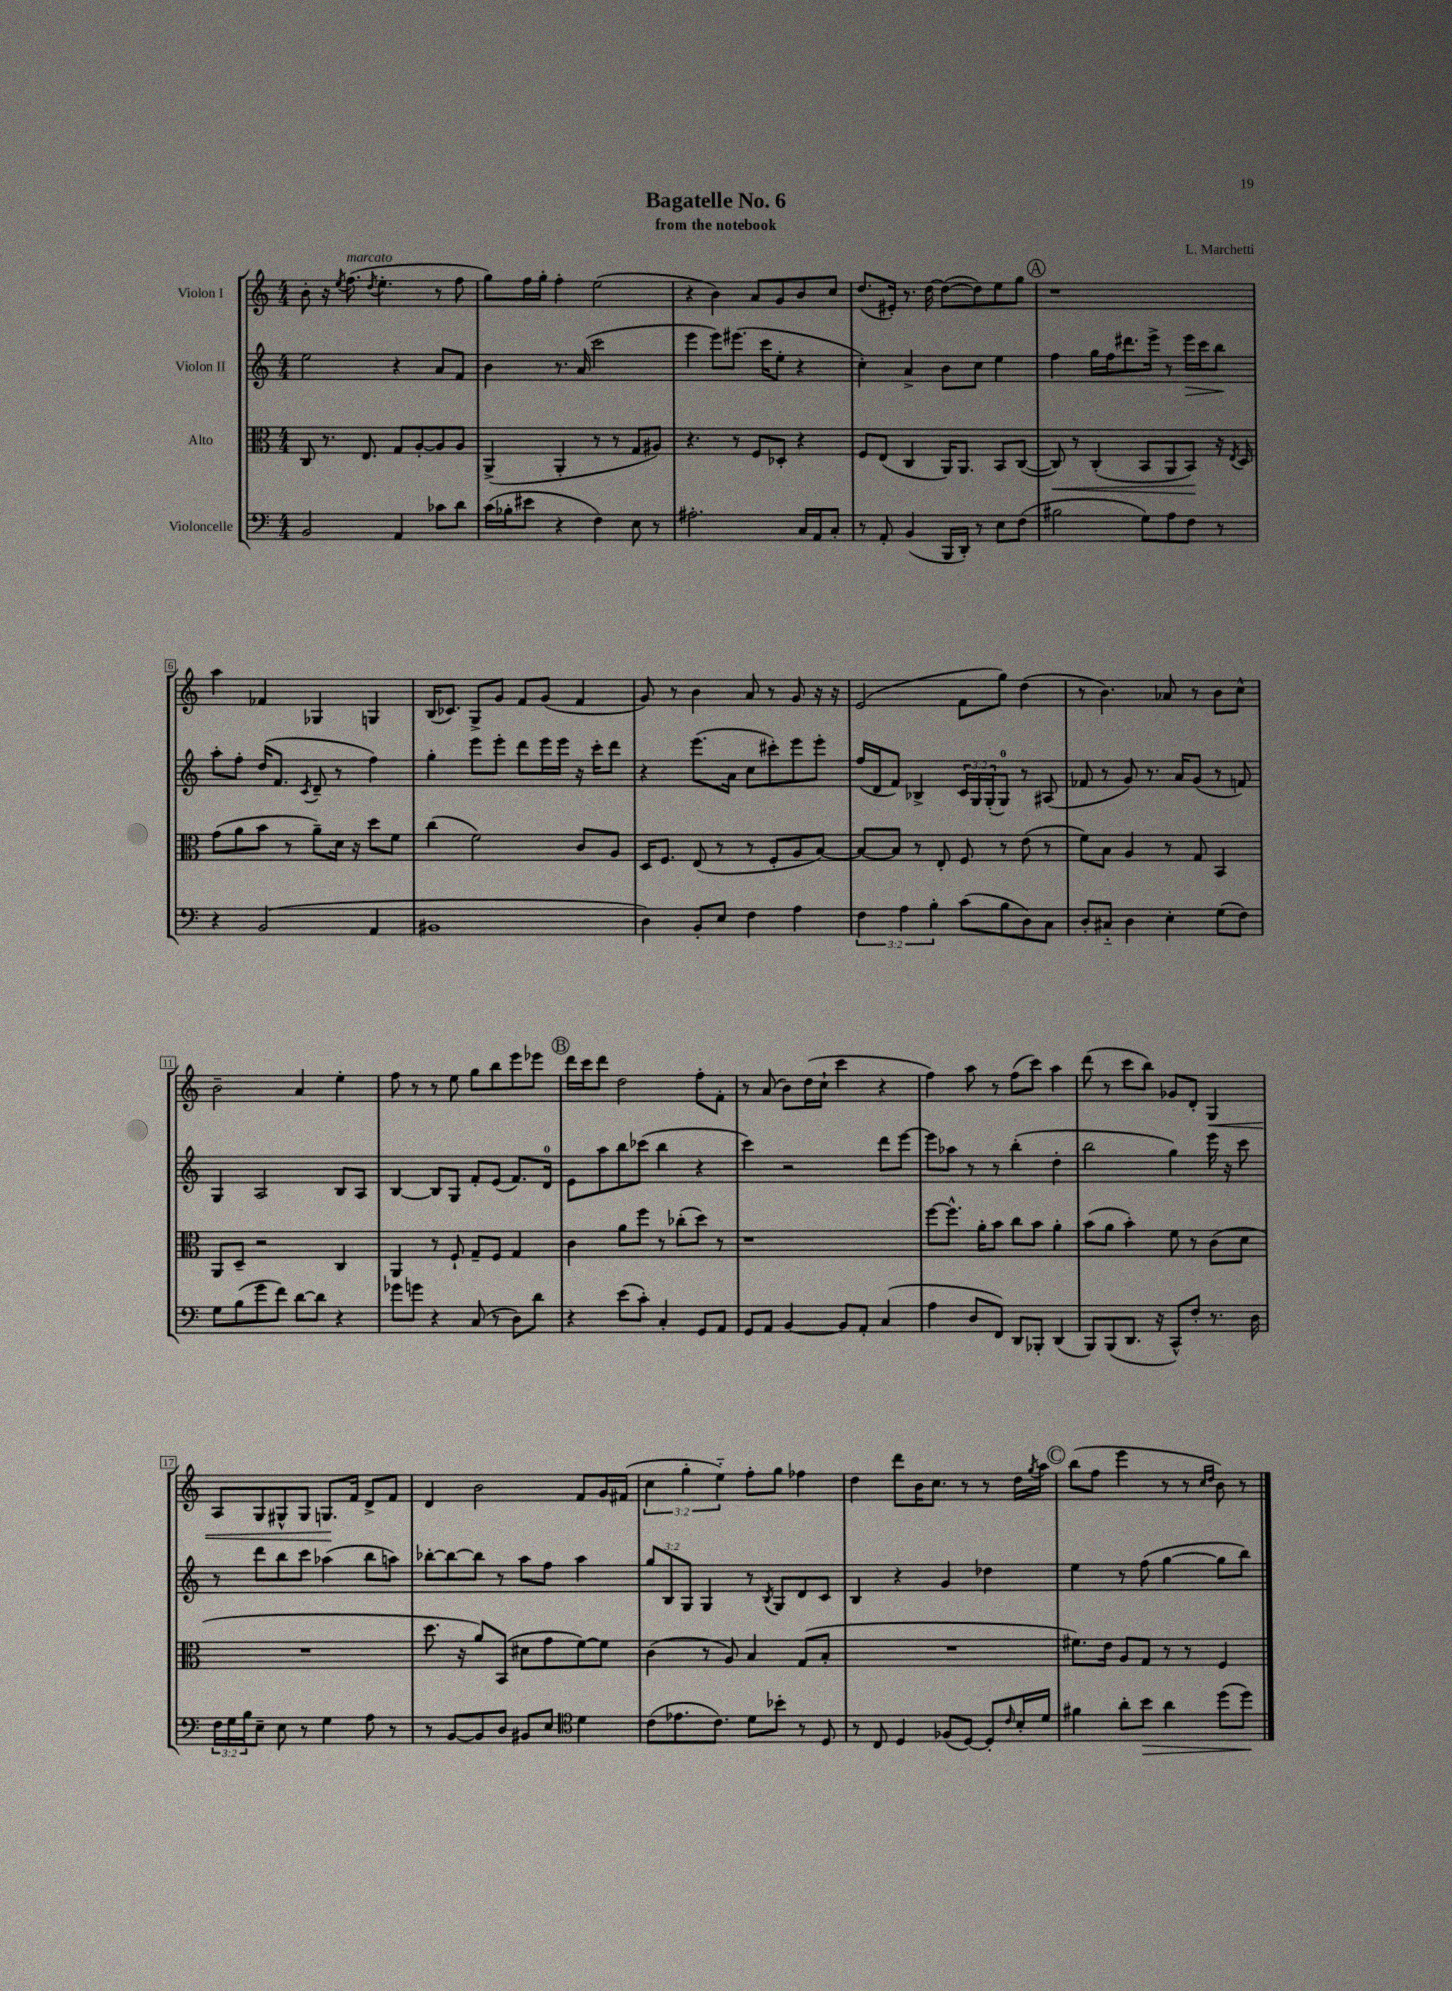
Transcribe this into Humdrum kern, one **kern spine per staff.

**kern	**kern	**kern	**kern
*staff4	*staff3	*staff2	*staff1
*clefF4	*clefC3	*clefG2	*clefG2
*k[]	*k[]	*k[]	*k[]
*M4/4	*M4/4	*M4/4	*M4/4
2BB	8C	2ee	8b'
.	8.r	.	16r
.	.	.	8qee
.	.	.	(8.ff
.	8.E	.	.
.	.	.	8qdd
.	.	.	4.ee'
4AA	8G	4r	.
.	[8A'	.	.
8c-	8A]	8a	8r
8d	8A	8f	8ff
=	=	=	=
(16c	(4AA^	4b	8gg)
16B-'	.	.	.
8e#	.	.	16ff
.	.	.	16gg'
4r	4AA'	8.r	4ff'
.	.	(16a	.
4F)	8r	2ccc	(2ee
.	8r	.	.
8E	8G	.	.
8r	8A#)	.	.
=	=	=	=
2.A#'	4.r	4eee	4r
.	.	8eee)	4b)
.	8r	(8.eee#	.
.	8F	.	8a
.	.	16ccc	.
.	8D-'	8ee'	8g
16C	4r	4r	8b
16AA	.	.	.
8C'	.	.	8cc
=	=	=	=
8r	8F	4cc')	(8.dd
8AA'	(8E	.	.
.	.	.	16e#')
(4BB	4C	4a^	8.r
.	.	.	[16dd
16BBB	16AA)	8b	(8dd_
16DD')	8.AA	.	.
8r	.	8cc	8dd])
8E	8BB	4ee	8ee
(8F	([8C	.	8gg
=	=	=	=
2B#	8C])	4ff	1r
.	8r	.	.
.	(4C'	16gg	.
.	.	16ff	.
.	.	8.ddd#	.
8G)	8BB	.	.
.	.	16eee^	.
8A	8AA	8r	.
8F	8BB)	16eee	.
.	.	16ccc	.
8r	16r	8bb	.
.	8qE	.	.
.	16D	.	.
=	=	=	=
4r	(8g	8aa'	4aa
.	8a	8ff'	.
(2BB	8b	(16dd	4f-
.	.	8.f	.
.	8r	.	.
.	.	8qc	.
.	8a~)	8d~	4G-
.	16d	8r	.
.	16r	.	.
4AA	8dd	4ff)	4G
.	8f	.	.
=	=	=	=
1BB#	(4cc	4gg'	(16B
.	.	.	8.c-)
.	2f)	8eee	8G^
.	.	8eee'	8g
.	.	8ddd	8f
.	.	16eee	(8g
.	.	16eee	.
.	8c	16r	4f
.	.	16ccc'	.
.	8A	8ddd	.
=	=	=	=
4D)	16D	4r	8g)
.	8.F	.	.
.	.	.	8r
8BB'	(8E	(8.eee	4b
8E	8r	.	.
.	.	16a	.
4F	8r	8cc	8a
.	8F'	8ccc#')	8r
4A	8A	8eee	8g
.	[8B)	8eee'	16r
.	.	.	16r
=	=	=	=
6F	8B_	(16ff	(2e
.	.	16d	.
.	8B]	8f)	.
6A	.	.	.
.	8r	4B-^	.
6B'	.	.	.
.	8E'	.	.
(8c	8F	24c	8f
.	.	24G	.
.	.	(24G'	.
8B	8r	8G)	8gg)
8D)	(8e	8r	(4dd
8C	8r	(8A#	.
=	=	=	=
8D'	8f)	8f-	8r
8C#'~	8B	8r	4.b)
4D	4A	8g)	.
.	.	8.r	.
4E'	8r	.	8a-
.	.	16a	.
.	8G	(8g	8r
(8G	4BB	8r	8b
8F)	.	8f)	8cc^^
=	=	=	=
8G	8AA	4G	2b~
(8B	8D~	.	.
8g	2r	2A	.
8f)	.	.	.
[8d	.	.	4a
8d]	.	.	.
4r	4C	8B	4ee'
.	.	8A	.
=	=	=	=
8g-	4AA	[4B	8ff
8g	.	.	8r
4r	8r	8B]	8r
.	8F`	8G	8ee
(8C	8G~	8f'	8gg
8r	8F	(8e	8bb
8D)	4G	8.f)	8eee
8d	.	.	8eee-
.	.	16d	.
=	=	=	=
4r	4c	8e	16ddd
.	.	.	16ccc
.	.	8aa	8ddd
(8e	8a	8bb	2dd
8c')	8ff	(8ccc-	.
4C'	8r	4bb	.
.	(8cc-'	.	.
8GG	8dd)	4r	8ff'
8AA	8r	.	8f'
=	=	=	=
8GG	1r	4ccc)	8r
8AA	.	.	(8a
[4BB	.	2r	8b)
.	.	.	(16dd
.	.	.	16cc`
8BB]	.	.	4ccc
8AA'	.	.	.
(4C	.	8ddd	4r
.	.	[8eee	.
=	=	=	=
4A	[8ff	8eee]	4ff)
.	8.ff^^]	8aa-	.
8D	.	8r	8aa
.	16a'	.	.
8FF)	8b	8r	8r
8DD	8cc	(4bb'	(8ff
8BBB-'	8b	.	8ccc)
(4DD	4a'	4dd'	4aa
=	=	=	=
8BBB)	(8b	2bb	(8ddd
(8BBB	8a	.	8r
8.DD	4b')	.	8ccc
.	.	.	8bb)
16r	.	.	.
8CC^^)	8f	4gg)	8g-
8F'	8r	.	8d'
8.r	(8c	16eee	4G
.	.	16r	.
.	8d	8ccc	.
16D	.	.	.
=	=	=	=
24F	1r	8r	8A
24G	.	.	.
24B	.	.	.
8E~	.	8ddd	8G
8E	.	8bb	8G#^^
8r	.	8ccc	8G#
4G	.	(4aa-	8.G
.	.	.	16f
8A	.	8bb	8d^
8r	.	8aa)	8f
=	=	=	=
8r	8.dd	[8bb-'	4d
[8BB	.	8bb-_	.
.	16r	.	.
8BB]	8a)	8bb-]	2b
8D	(8BB	8r	.
8BB#	8d#	8aa	.
8E	8g	8ff	.
*clefC4	*	*	*
4d	[8f)	4aa	8f
.	8f]	.	16g
.	.	.	(16f#
=	=	=	=
(8c	(4c	12gg	6cc
.	.	12B	.
8.e-	.	.	.
.	.	12G	6gg'
.	8r	4G	.
8.c)	.	.	.
.	.	.	6ee'~)
.	8A)	.	.
8d	4B	8r	8ff'
.	.	8qB	.
8b-'	.	8G	8gg
8r	(8G	8d	4ff-
8D	8B'	8c	.
=	=	=	=
8r	1r	4B	4dd
8C	.	.	.
4D	.	4r	8ddd
.	.	.	16b
.	.	.	8.cc
(8F-	.	4g	.
[8D)	.	.	8r
8D']	.	4dd-	8r
16qqc	.	.	.
16B'	.	.	16dd
.	.	.	8qgg
16d	.	.	16aa
=	=	=	=
4f#	8.f#)	4ee	(8bb
.	.	.	8ff
.	16e	.	.
8a'	8A	8r	4eee
8b	8G	(8ff	.
4a	8r	[4gg	8r
.	8r	.	8r
.	.	.	16qqcc
.	.	.	16qqdd
(8dd	4F	8gg]	8b)
8dd)	.	8bb)	8r
==	==	==	==
*-	*-	*-	*-
